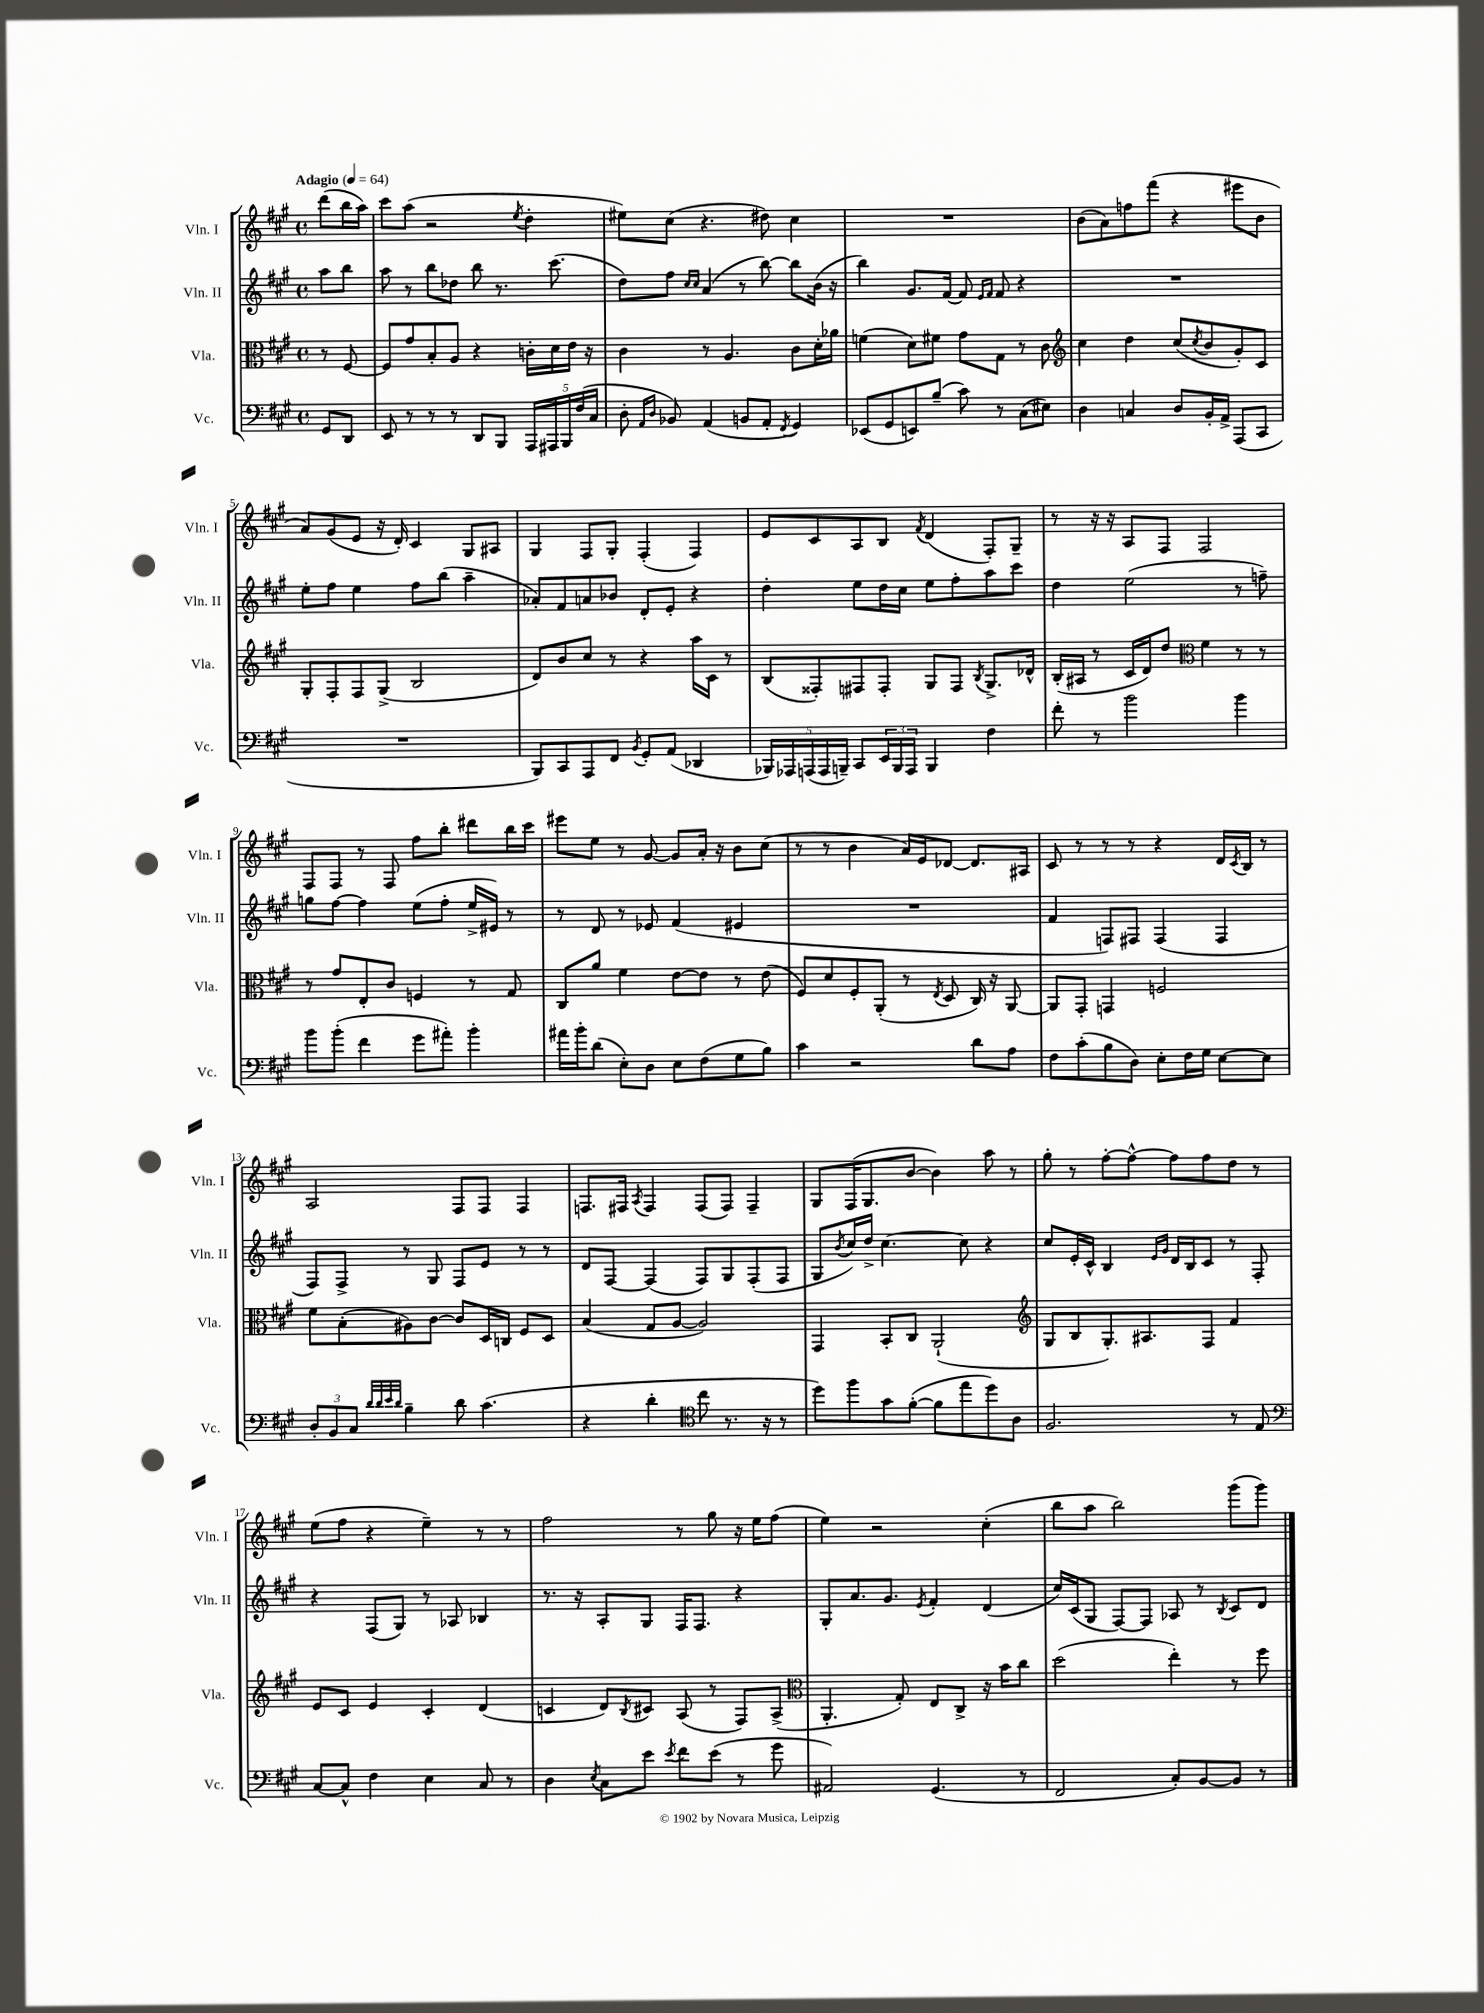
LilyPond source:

<<
\new StaffGroup <<
\new Staff = "s0" \with { instrumentName = "Vln. I" shortInstrumentName = "Vln. I" } {
    \clef treble \key a \major \defaultTimeSignature \time 4/4 \partial 4 \tempo "Adagio" 4 = 64
    d'''8( b''16 a''16) |
    cis'''8 a''8( r2 \acciaccatura { e''8 } d''4-. |
    eis''8) cis''8( r4. dis''8) cis''4 |
    R1 |
    b'8( a'8) f''8 fis'''8( r4 eis'''8 b'8 |
    a'8) gis'8( e'8 r16 d'16-.) cis'4 gis8 ais8 |
    gis4 fis8 gis8-. fis4-.( fis4) |
    e'8 cis'8 a8 b8 \acciaccatura { fis'8 } d'4( fis8-.) gis8-- |
    r8 r16 r16 a8 fis8 fis2 |
    fis8 fis8 r8 fis8 fis''8 b''8-. dis'''8 b''16 cis'''16 |
    eis'''8 e''8 r8 gis'8~ gis'8 a'16-. r16 b'8 cis''8( |
    r8 r8 b'4 a'16) e'16 des'8~ des'8. ais16 |
    cis'8 r8 r8 r8 r4 d'16 \acciaccatura { cis'8 } b16 r8 |
    a2 fis8 fis8 fis4 |
    f8. fis16 \acciaccatura { a8 } fis4 fis8( fis8) fis4-- |
    gis8 fis16( gis8. b'8~ b'4) a''8 r8 |
    gis''8-. r8 fis''8~-. fis''8~-^ fis''8 fis''8 d''8 r8 |
    e''8( fis''8 r4 e''4--) r8 r8 |
    fis''2 r8 gis''8 r16 e''16 fis''8( |
    e''4) r2 cis''4-.( |
    b''8 a''8 b''2) gis'''8( gis'''8) \bar "|." |
}
\new Staff = "s1" \with { instrumentName = "Vln. II" shortInstrumentName = "Vln. II" } {
    \clef treble \key a \major \defaultTimeSignature \time 4/4 \partial 4
    a''8 b''8 |
    a''8 r8 b''8 des''8 b''8 r8. cis'''8.( |
    d''8) fis''8 \grace { cis''16 cis''16 } a'4( r8 b''8~) b''8 b'16( r16 |
    b''4) gis'8. fis'16~ fis'8 \grace { e'16 fis'16 } fis'8 r4 |
    R1 |
    e''8-. fis''8 e''4 fis''8 b''8( a''4-- |
    aes'8-.) fis'8 a'8 bes'8 d'8-. e'8-. r4 |
    d''4-. e''8 d''16 cis''16 e''8 fis''8-. a''8 cis'''8 |
    d''4 e''2( r8 f''8--) |
    g''8 fis''8~ fis''4 e''8( fis''8-. e''16-> eis'16) r8 |
    r8 d'8 r8 ees'8 fis'4( eis'4 |
    R1 |
    fis'4 f8) fis8 fis4( fis4 |
    fis8) fis8-> r8 gis8 fis8 e'8 r8 r8 |
    d'8 fis8~ fis4( fis8) gis8 fis8-.( fis8 |
    gis8 \acciaccatura { b'8 } cis''16) d''16-> cis''4.~ cis''8 r4 |
    cis''8 e'16-. cis'16-^ b4 \grace { e'16 gis'16 } d'16 b16 cis'8 r8 fis8-. |
    r4 fis8( gis8) r8 aes8 bes4 |
    r8. r16 a8-. gis8 fis16 fis8. r4 |
    gis8-. a'8. gis'8. \acciaccatura { e'8 } fis'4-. d'4( |
    cis''16) cis'16( gis8 fis8~) fis8 aes8 r8 \acciaccatura { b8 } cis'8 d'8 \bar "|." |
}
\new Staff = "s2" \with { instrumentName = "Vla." shortInstrumentName = "Vla." } {
    \clef alto \key a \major \defaultTimeSignature \time 4/4 \partial 4
    r8 fis8~ |
    fis8 gis'8 b8-. a8 r4 c'16-. d'16 e'16 r16 |
    cis'4 r8 a4. cis'8 d'16-. aes'16 |
    f'4( d'8) fis'8 gis'8 gis8 r8 cis'8 |
    \clef treble cis''4 d''4 cis''8( \acciaccatura { cis''8 } b'8 gis'8-.) cis'8 |
    gis8-. fis8-. fis8 gis8->( b2 |
    d'8) b'8 cis''8 r8 r4 a''16 cis'16 r8 |
    b8( fisis8-.) fis8 fis8-. gis8 fis8 \acciaccatura { b8 } gis8.-> des'16-^ |
    b16-.( ais16 r8 cis'16 d'16) d''8 \clef alto fis'4 r8 r8 |
    r8 gis'8 e8-. cis'8 f4 r8 gis8 |
    cis8 a'8 fis'4 e'8~ e'8 r8 e'8( |
    fis8) d'8 fis8-. a,8-.( r8 \acciaccatura { e8 } d8 cis16) r16 a,8~ |
    a,8 gis,8-. g,4 f2 |
    fis'8 b8-.( ais8) cis'8~ cis'8 d16 c16 fis8 d8 |
    b4( gis8 a8~ a2) |
    gis,4 b,8-. cis8 a,2-!( |
    \clef treble gis8 b8 gis8.-.) ais8. fis8 fis'4 |
    e'8 cis'8 e'4 cis'4-. d'4( |
    c'4 d'8) \acciaccatura { b8 } cis'8 a8( r8 fis8) a8->( |
    \clef alto a,4.-. gis8-.) e8 cis8-> r16 b'16 cis''8 |
    d''2( e''4-.) r8 fis''8 \bar "|." |
}
\new Staff = "s3" \with { instrumentName = "Vc." shortInstrumentName = "Vc." } {
    \clef bass \key a \major \defaultTimeSignature \time 4/4 \partial 4
    gis,8 d,8 |
    e,8 r8 r8 r8 d,8 b,,8 \tuplet 5/4 { a,,16 ais,,16 b,,16 fis16( cis16 } |
    d8-. \grace { a,16 d16 } bes,8) a,4( b,8 a,8-. \acciaccatura { fis,8 } gis,4) |
    ees,8( gis,8 e,8) b8--( cis'8) r8 cis8( eis8) |
    d4 c4 d8 b,16-. a,16-> a,,8( cis,8 |
    R1 |
    b,,8) cis,8 a,,8 fis,8 \acciaccatura { b,8 } gis,8-. a,8( des,4 |
    \tuplet 5/4 { bes,,16) aes,,16 a,,16( a,,16 b,,16--) } cis,8 \tuplet 3/2 { e,16 b,,16 a,,16 } b,,4 fis4 |
    fis'8-. r8 b'2 b'4 |
    b'8 b'8-.( fis'4 gis'8 ais'8-.) b'4-. |
    ais'16 b'16-. d'8( e8-.) d8 e8 fis8( gis8 b8) |
    cis'4 r2 d'8 a8 |
    fis8 cis'8-.( b8 d8) e8-. fis16 gis16 e8~ e8 |
    \tuplet 3/2 { d8-. b,8 cis8 } \grace { d'32 d'32 e'32 d'32 } b4-- d'8 cis'4.( |
    r4 d'4-. \clef tenor cis''8 r8. r16 r8 |
    d''8) fis''8 gis'8 fis'8~-.( fis'8 e''8 d''8) a8 |
    fis2. r8 e8 |
    \clef bass cis8~ cis8-^ fis4 e4 cis8 r8 |
    d4 \acciaccatura { e8 } cis8 e'8 \acciaccatura { e'8 } fis'8 e'8( r8 gis'8 |
    ais,2) gis,4.( r8 |
    fis,2 cis8-.) b,8~ b,8 r8 \bar "|." |
}
>>
>>
